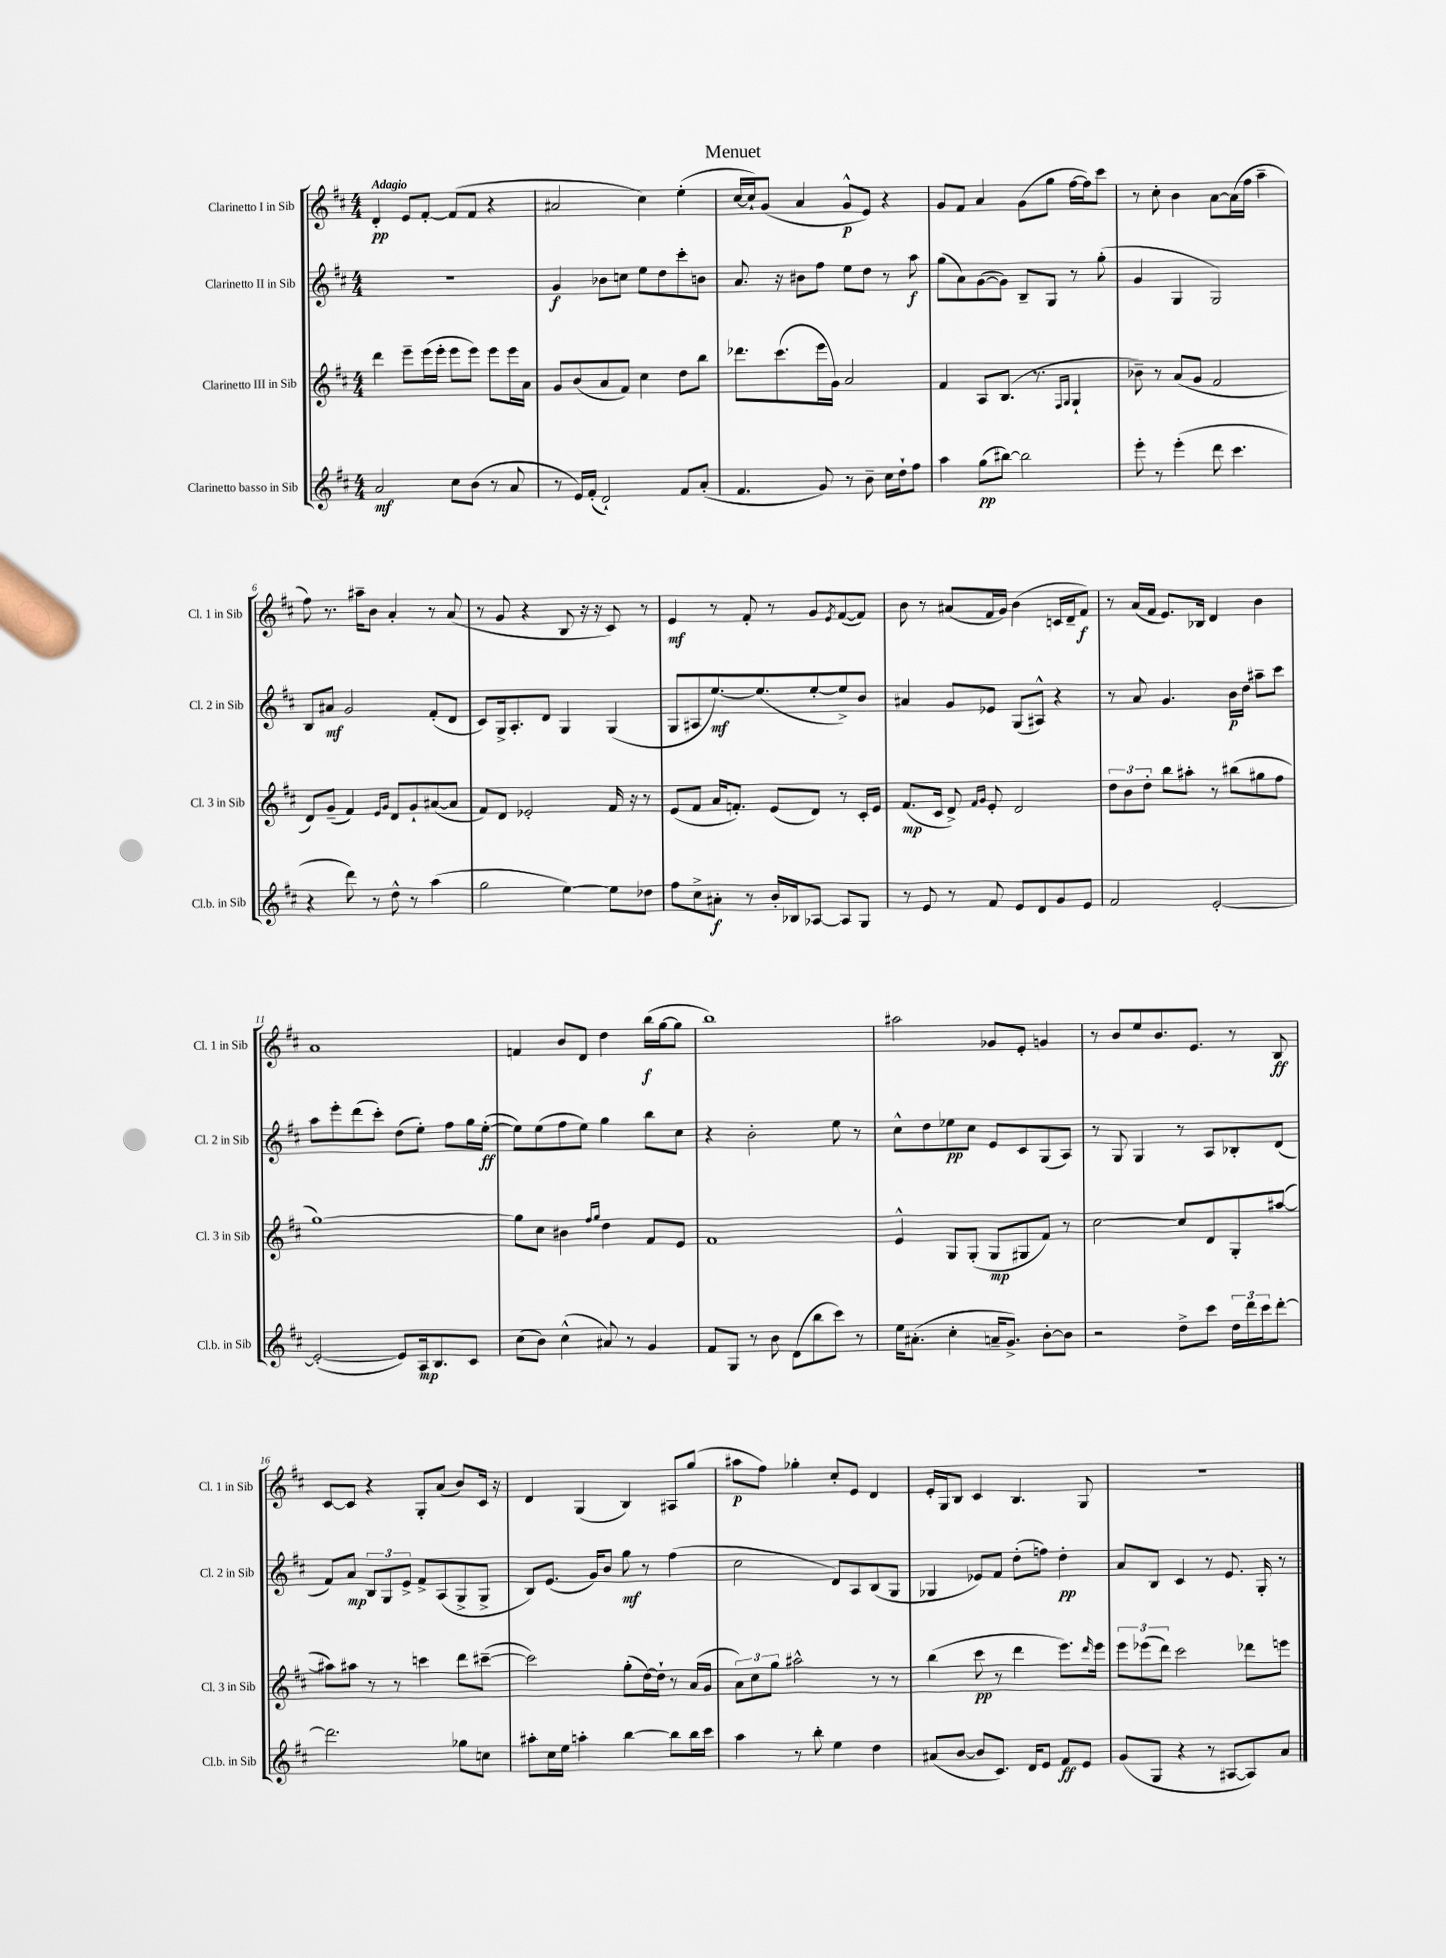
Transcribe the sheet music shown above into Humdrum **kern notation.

**kern	**dynam	**kern	**dynam	**kern	**dynam	**kern	**dynam
*part4	*part4	*part3	*part3	*part2	*part2	*part1	*part1
*staff4	*staff4	*staff3	*staff3	*staff2	*staff2	*staff1	*staff1
*I"Clarinetto basso in Sib	*	*I"Clarinetto III in Sib	*	*I"Clarinetto II in Sib	*	*I"Clarinetto I in Sib	*
*I'Cl.b. in Sib	*	*I'Cl. 3 in Sib	*	*I'Cl. 2 in Sib	*	*I'Cl. 1 in Sib	*
*clefG2	*	*clefG2	*	*clefG2	*	*clefG2	*
*k[f#c#]	*	*k[f#c#]	*	*k[f#c#]	*	*k[f#c#]	*
*M4/4	*	*M4/4	*	*M4/4	*	*M4/4	*
=1	=1	=1	=1	=1	=1	=1	=1
!	!	!	!	!	!	!LO:TX:a:B:t=Adagio	!
2a/	mf	4ddd\	.	1r	.	4d'/	pp
.	.	8eee~\L	.	.	.	8e/L	.
.	.	(16eee\L	.	.	.	[8f#'/J	.
.	.	16eee'\JJ	.	.	.	.	.
8cc#\L	.	8eee\L	.	.	.	(8f#/L]	.
(8b\J	.	8eee\J)	.	.	.	8f#/J	.
8r	.	8eee\L	.	.	.	4r	.
8a/	.	16eee\L	.	.	.	.	.
.	.	16a\JJ	.	.	.	.	.
=2	=2	=2	=2	=2	=2	=2	=2
8r	.	8g/L	.	4g/	f	2a#X/	.
16e/LL)	.	(8b/	.	.	.	.	.
(16f#'/JJ	.	.	.	.	.	.	.
2d`/)	.	8a/	.	8b-X\L	.	.	.
.	.	8f#/J)	.	8ccn\J	.	.	.
.	.	4cc#\	.	8ee\L	.	4cc#\)	.
.	.	.	.	8dd\	.	.	.
8f#/L	.	8dd\L	.	8ccc#'\	.	(4ee'\	.
(8a'/J	.	8bb\J	.	8bn\J	.	.	.
=3	=3	=3	=3	=3	=3	=3	=3
4.f#/	.	8.ddd-X\L	.	8.a/	.	[16cc#/LL	.
.	.	.	.	.	.	16cc#`/J])	.
.	.	.	.	.	.	(8g/J	.
.	.	(8.ccc#\	.	16r	.	.	.
.	.	.	.	8b#X\L	.	4a/	.
8g/)	.	16eee\L	.	8ff#\J	.	.	.
.	.	16g\JJ)	.	.	.	.	.
8r	.	2a/	.	8ee\L	.	8g^^/L	p
8b~\	.	.	.	8dd\J	.	8e/J)	.
16cc#\LL	.	.	.	8r	.	4r	.
16dd`\J	.	.	.	.	.	.	.
8ff#\J	.	.	.	8aa\	f	.	.
=4	=4	=4	=4	=4	=4	=4	=4
4aa\	.	4f#/	.	(8gg\L	.	8g/L	.
.	.	.	.	8a\)	.	8f#/J	.
(8gg\L	pp	8A/L	.	([8g\	.	4a/	.
[8bb#X\J)	.	(8.B/J	.	8g\J])	.	.	.
2bb#\]	.	.	.	8B~/L	.	(8g\L	.
.	.	8.r	.	.	.	.	.
.	.	.	.	8G/J	.	8gg\J	.
.	.	16qqF#/LL	.	.	.	.	.
.	.	16qqG/JJ	.	.	.	.	.
.	.	4G`/	.	8r	.	[16ff#\LL	.
.	.	.	.	.	.	16ff#\J])	.
.	.	.	.	(8gg'\	.	8ccc#\J	.
=5	=5	=5	=5	=5	=5	=5	=5
8eee'\	.	8b-X~\)	.	4g/	.	8r	.
8r	.	8r	.	.	.	8cc#'\	.
(4eee'\	.	(8a/L	.	4G/	.	4b\	.
.	.	8g/J	.	.	.	.	.
8ddd\	.	2f#/	.	2G/)	.	[8a\L	.
4.ccc#\	.	.	.	.	.	(16a\L]	.
.	.	.	.	.	.	16ff#\JJ	.
.	.	.	.	.	.	4aa~\	.
!!LO:LB:g=z
=6	=6	=6	=6	=6	=6	=6	=6
4r	.	8d/L)	.	8B/L	.	8ff#\)	.
.	.	(8g~/J	.	8a#X/J	mf	8.r	.
8ddd\)	.	4f#/)	.	2g/	.	.	.
.	.	.	.	.	.	16aa#X~\KL	.
8r	.	.	.	.	.	8b\J	.
.	.	16qqe/LL	.	.	.	.	.
.	.	16qqg/JJ	.	.	.	.	.
8dd^^\	.	8d/L	.	.	.	4a'/	.
8r	.	8g`/	.	.	.	.	.
(4aa\	.	([8a#X/	.	(8f#'/L	.	8r	.
.	.	8a#/J]	.	8d/J	.	(8a/	.
=7	=7	=7	=7	=7	=7	=7	=7
2gg\	.	8f#/L)	.	8c#/L)	.	8r	.
.	.	8d/J	.	16G^/k	.	8g/	.
.	.	.	.	8.A'/	.	.	.
.	.	2e-X'/	.	.	.	4r	.
.	.	.	.	8d/J	.	.	.
[4ee\)	.	.	.	4G/	.	8B/	.
.	.	.	.	.	.	16r	.
.	.	.	.	.	.	16r	.
8ee\L]	.	16f#/	.	(4G/	.	8c#/)	.
.	.	16r	.	.	.	.	.
8dd-X\J	.	8r	.	.	.	8r	.
=8	=8	=8	=8	=8	=8	=8	=8
8ff#\L	.	(8e/L	.	8G/L	.	4e/	mf
8cc#^\	.	8f#/J	.	8A#X/	.	.	.
8a#X'\J	f	16a/KL	.	[8.ee/)	mf	8r	.
.	.	8.fn'/J)	.	.	.	.	.
8r	.	.	.	.	.	8f#'/	.
.	.	.	.	(8.ee/]	.	.	.
16b'/LL	.	(8e/L	.	.	.	8r	.
16B-X/J	.	.	.	.	.	.	.
[8A-X/J	.	8d/J)	.	[8ee'/	.	8g/L	.
.	.	.	.	.	.	8qe/	.
8A-/L]	.	8r	.	8ee^/])	.	([8f#/	.
8G/J	.	16c#'/LL	.	8b/J	.	8f#/J])	.
.	.	16e/JJ	.	.	.	.	.
=9	=9	=9	=9	=9	=9	=9	=9
8r	.	(8.f#/L	mp	4a#X/	.	8b\	.
8e/	.	.	.	.	.	8r	.
.	.	16c#/Jk	.	.	.	.	.
8r	.	8d^/)	.	8g/L	.	(8a#X/L	.
.	.	16qqf#/LL	.	.	.	.	.
.	.	16qqg/JJ	.	.	.	.	.
8f#/	.	8e'/	.	8e-X/J	.	16f#/L	.
.	.	.	.	.	.	16g/JJ)	.
8e/L	.	2d/	.	(8G/L	.	(4b\	.
8d/	.	.	.	8A#X^^/J)	.	.	.
8g/	.	.	.	4r	.	16cn/LL	.
.	.	.	.	.	.	16d~/J	.
8e/J	.	.	.	.	.	8f#/J)	f
=10	=10	=10	=10	=10	=10	=10	=10
2f#/	.	12dd\L	.	8r	.	8r	.
.	.	12b\	.	.	.	.	.
.	.	.	.	8a/	.	(16a/LL	.
.	.	12dd'\J	.	.	.	.	.
.	.	.	.	.	.	16f#/JJ	.
.	.	8bb\L	.	4.g/	.	8.e/L)	.
.	.	8aa#X'\J	.	.	.	.	.
.	.	.	.	.	.	16B-X/Jk	.
[2e'/	.	8r	.	.	.	4d/	.
.	.	(8bb#X\L	.	16b\LL	p	.	.
.	.	.	.	16dd\JJ	.	.	.
.	.	8gg#X\	.	8aa#X~\L	.	4b\	.
.	.	8ff#\J	.	8ccc#\J	.	.	.
!!LO:LB:g=z
=11	=11	=11	=11	=11	=11	=11	=11
(2e'/_	.	[1gg)	.	8aa\L	.	1a	.
.	.	.	.	8eee'\	.	.	.
.	.	.	.	(8ddd\	.	.	.
.	.	.	.	8ccc#'\J)	.	.	.
8e/L])	.	.	.	(8dd\L	.	.	.
16A/k	mp	.	.	8ee'\J)	.	.	.
8.B/	.	.	.	.	.	.	.
.	.	.	.	8ff#\L	.	.	.
8c#/J	.	.	.	16gg\L	.	.	.
.	.	.	.	([16ee'\JJ	ff	.	.
=12	=12	=12	=12	=12	=12	=12	=12
(8cc#\L	.	8gg\L]	.	8ee\L])	.	4fn/	.
8b\J)	.	8cc#\J	.	(8ee\	.	.	.
(4cc#^^\	.	4b#X\	.	8ff#\	.	8b/L	.
.	.	.	.	8ee\J)	.	8d/J	.
.	.	16qqff#/LL	.	.	.	.	.
.	.	16qqgg/JJ	.	.	.	.	.
8a#X/)	.	4dd\	.	4gg\	.	4dd\	.
8r	.	.	.	.	.	.	.
4g/	.	8f#/L	.	8bb\L	.	(16bb\LL	f
.	.	.	.	.	.	[16gg\J	.
.	.	8e/J	.	8cc#\J	.	8gg\J]	.
=13	=13	=13	=13	=13	=13	=13	=13
8f#/L	.	1f#	.	4r	.	1bb)	.
8G/J	.	.	.	.	.	.	.
8r	.	.	.	2b'\	.	.	.
8b\	.	.	.	.	.	.	.
(8d\L	.	.	.	.	.	.	.
8bb\	.	.	.	.	.	.	.
8ccc#\J)	.	.	.	8ee\	.	.	.
8r	.	.	.	8r	.	.	.
=14	=14	=14	=14	=14	=14	=14	=14
16ee\KL	.	4e^^/	.	8cc#^^\L	.	2aa#X\	.
(8.a#X'\J	.	.	.	.	.	.	.
.	.	.	.	8dd\	.	.	.
4cc#'\	.	8G/L	.	8ee-X\	pp	.	.
.	.	(8G'/J	.	8cc#\J	.	.	.
16an~/KL	.	8G/L	mp	8e/L	.	8g-X/L	.
8.g^/J)	.	.	.	.	.	.	.
.	.	8G#X/	.	8c#/	.	8e'/J	.
[8b'\L	.	8f#/J)	.	(8G/	.	4gn/	.
8b\J]	.	8r	.	8A/J)	.	.	.
=15	=15	=15	=15	=15	=15	=15	=15
2r	.	[2cc#\	.	8r	.	8r	.
.	.	.	.	8G/	.	8b/L	.
.	.	.	.	4G/	.	8ee/	.
.	.	.	.	.	.	8.b/	.
8dd^\L	.	8cc#/L]	.	8r	.	.	.
.	.	.	.	.	.	8.e/J	.
8ccc#\J	.	8d/	.	8A/L	.	.	.
24dd\LL	.	8G'/	.	8B-X'/	.	8r	.
24ddd\	.	.	.	.	.	.	.
24ccc#\J	.	.	.	.	.	.	.
[8ddd'\J	.	([8aa#X/J	.	(8d/J	.	8B/	ff
!!LO:LB:g=z
=16	=16	=16	=16	=16	=16	=16	=16
2.ddd\]	.	8aa#X\L])	.	8f#/L)	.	[8c#/L	.
.	.	8aa#X\J	.	8a/J	mp	8c#/J]	.
.	.	8r	.	12B/L	.	4r	.
.	.	.	.	12G/	.	.	.
.	.	8r	.	.	.	.	.
.	.	.	.	12e^/J	.	.	.
.	.	4cccn\	.	8f#^/L	.	8G'/L	.
.	.	.	.	(8A/	.	(8a/J	.
8gg-X\L	.	8ddd\L	.	8G^/	.	8b/L)	.
8ccn\J	.	([8ccc#X~\J	.	8G^/J	.	16c#/Jk	.
.	.	.	.	.	.	16r	.
=17	=17	=17	=17	=17	=17	=17	=17
8aa#X'\L	.	2ccc#\])	.	8B/L)	.	4d/	.
16cc#\L	.	.	.	(8.e/J	.	.	.
16ee\JJ	.	.	.	.	.	.	.
4aan'\	.	.	.	.	.	(4G/	.
.	.	.	.	16g/KL)	.	.	.
.	.	.	.	8b/J	.	.	.
[4bb\	.	(8gg'\L	.	8gg\	mf	4B/)	.
.	.	[16dd\L)	.	8r	.	.	.
.	.	16dd`\JJ]	.	.	.	.	.
8bb\L]	.	8r	.	(4ff#\	.	8A#X/L	.
16bb\L	.	(16a/LL	.	.	.	(8gg/J	.
16ccc#\JJ	.	16g/JJ	.	.	.	.	.
=18	=18	=18	=18	=18	=18	=18	=18
4aa\	.	12a\L)	.	2cc#\	.	8aa#X\L	p
.	.	12cc#\	.	.	.	.	.
.	.	.	.	.	.	8ff#\J)	.
.	.	12gg\J	.	.	.	.	.
8r	.	2aa#X^^\	.	.	.	4gg-X'\	.
8bb'\	.	.	.	.	.	.	.
4ee\	.	.	.	8d/L)	.	8cc#'/L	.
.	.	.	.	8A/	.	8e/J	.
4dd\	.	8r	.	(8B/	.	4d/	.
.	.	8r	.	8G/J	.	.	.
=19	=19	=19	=19	=19	=19	=19	=19
(8a#X/L	.	(4bb\	.	4G-X/	.	16e'/LL	.
.	.	.	.	.	.	16G/J	.
[8b/J	.	.	.	.	.	8B/J	.
8b/L]	.	8ccc#\	pp	8e-X/L)	.	4c#/	.
8.c#/J)	.	8r	.	8f#/J	.	.	.
.	.	4ddd\	.	(8dd'\L	.	4.B/	.
16d/KL	.	.	.	.	.	.	.
8e/J	.	.	.	8ffn\J)	.	.	.
8f#/L	ff	8.eee\L)	.	4dd'\	pp	.	.
8e/J	.	.	.	.	.	8G/	.
.	.	16qqddd/	.	.	.	.	.
.	.	16eee\Jk	.	.	.	.	.
=20	=20	=20	=20	=20	=20	=20	=20
(8g/L	.	12eee\L	.	8a/L	.	1r	.
.	.	(12eee-X\	.	.	.	.	.
8G/J	.	.	.	8B/J	.	.	.
.	.	12ddd\J)	.	.	.	.	.
4r	.	2ccc#\	.	4c#/	.	.	.
8r	.	.	.	8r	.	.	.
[8A#X/L	.	.	.	8.e/	.	.	.
8A#/])	.	8ddd-X\L	.	.	.	.	.
.	.	.	.	16G'/	.	.	.
8a/J	.	8eeen\J	.	8r	.	.	.
==	==	==	==	==	==	==	==
*-	*-	*-	*-	*-	*-	*-	*-
